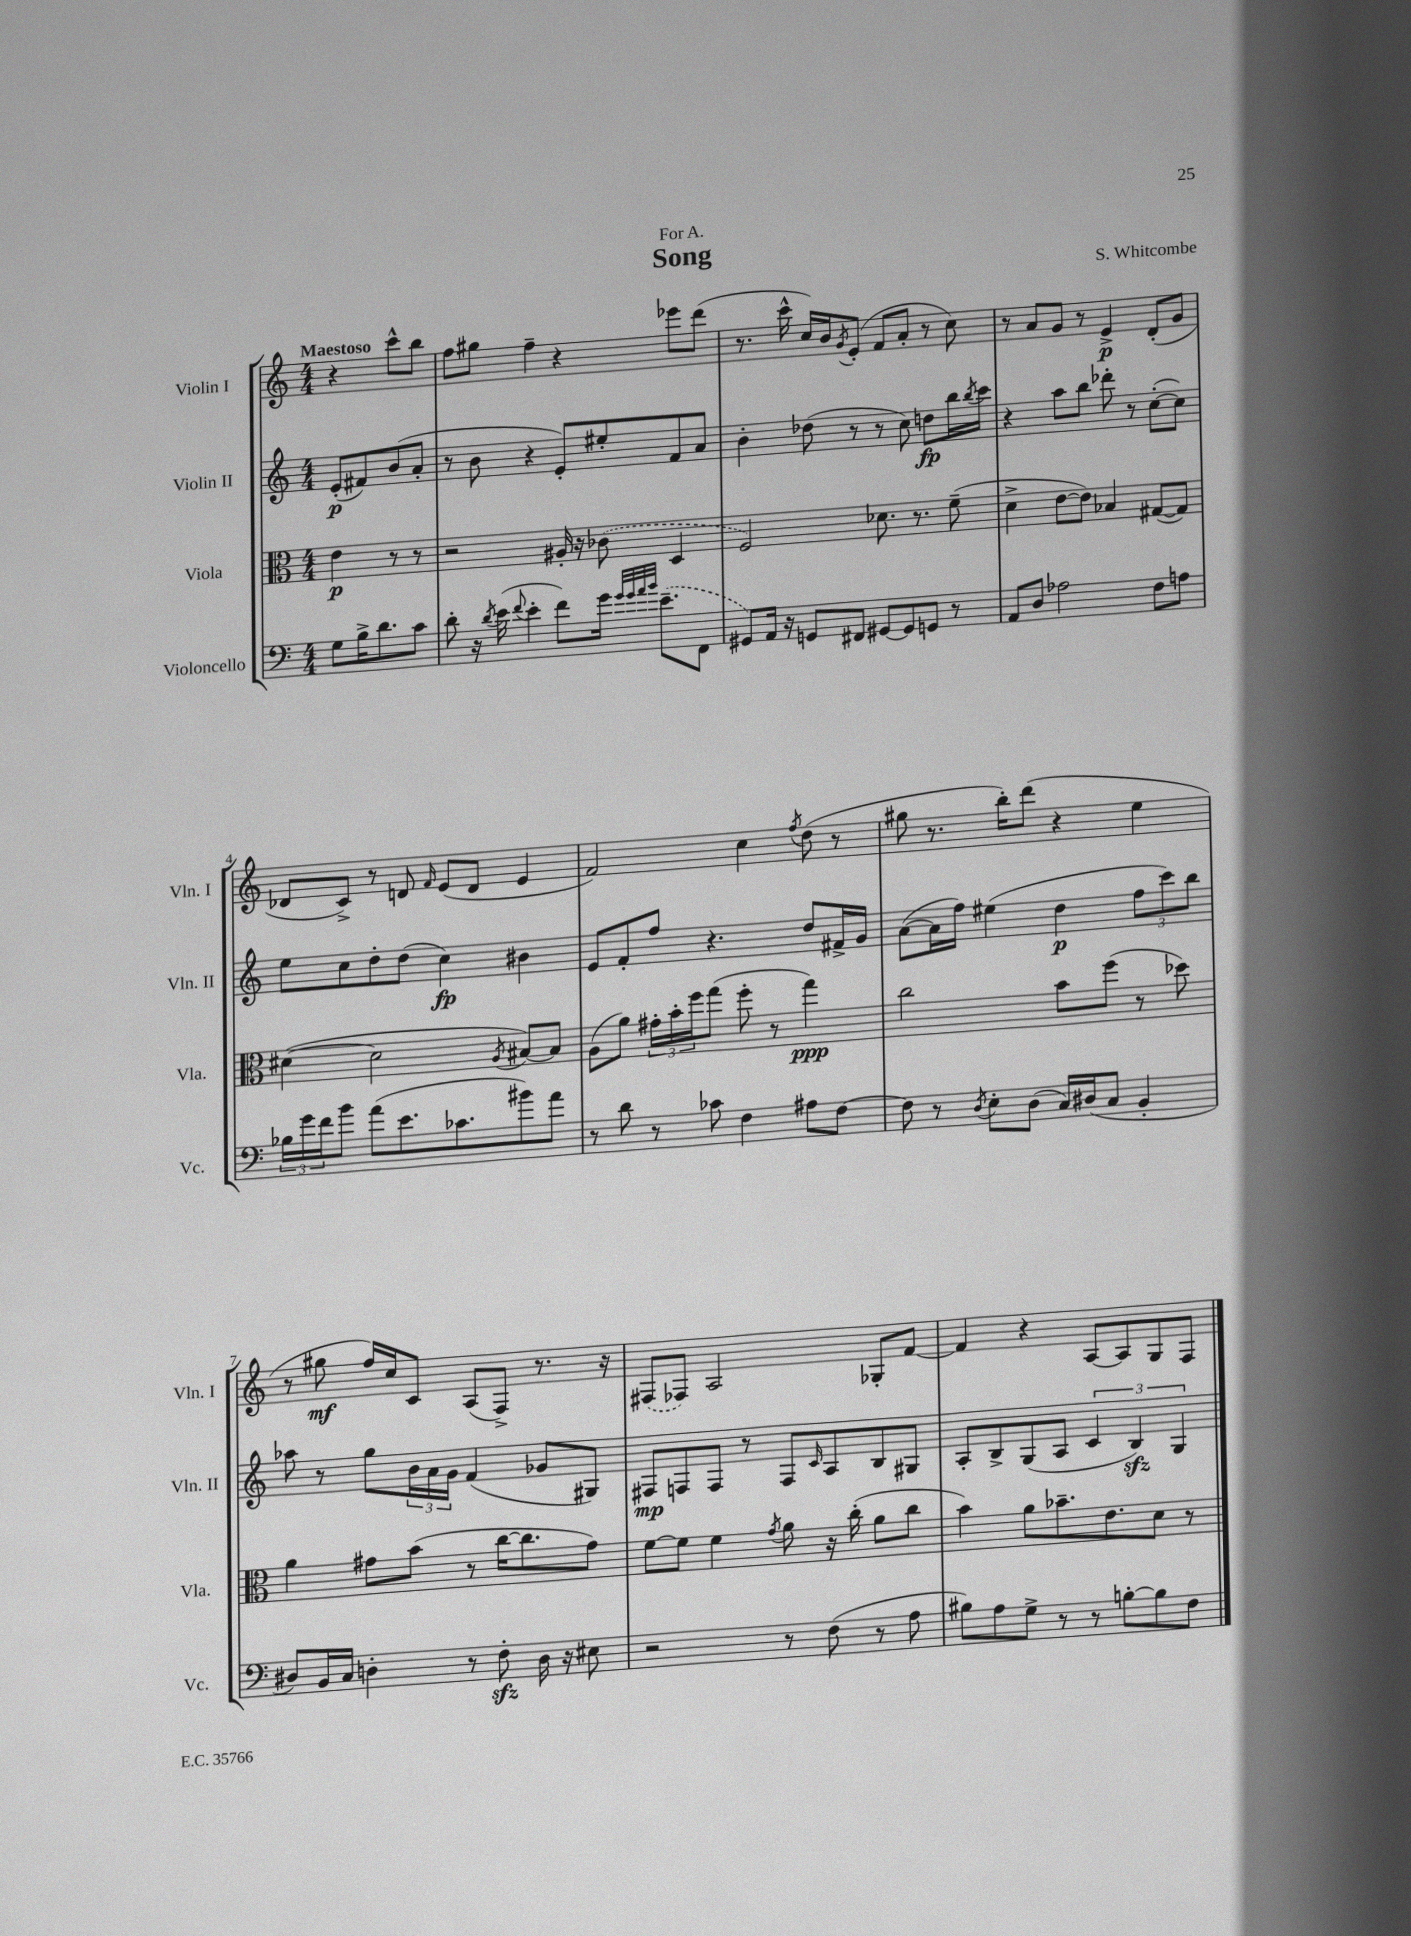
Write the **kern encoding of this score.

**kern	**kern	**dynam	**kern	**dynam	**kern	**dynam
*part4	*part3	*part3	*part2	*part2	*part1	*part1
*staff4	*staff3	*staff3	*staff2	*staff2	*staff1	*staff1
*I"Violoncello	*I"Viola	*	*I"Violin II	*	*I"Violin I	*
*I'Vc.	*I'Vla.	*	*I'Vln. II	*	*I'Vln. I	*
*clefF4	*clefC3	*	*clefG2	*	*clefG2	*
*k[]	*k[]	*	*k[]	*	*k[]	*
*M4/4	*M4/4	*	*M4/4	*	*M4/4	*
=	=	=	=	=	=	=
!	!	!	!	!	!LO:TX:a:B:t=Maestoso	!
8G\L	4e\	p	(8e'/L	p	4r	.
16B^\K	.	.	8f#X/)	.	.	.
8.d\	.	.	.	.	.	.
.	8r	.	(8b/	.	8ccc^^\L	.
8c\J	8r	.	8a'/J	.	8bb\J	.
=1	=1	=1	=1	=1	=1	=1
8d'\	2r	.	8r	.	8ff\L	.
16r	.	.	8b\	.	8gg#X\J	.
8qd/	.	.	.	.	.	.
(16e\	.	.	.	.	.	.
8qqf/	.	.	.	.	.	.
4e'\	.	.	4r	.	4ff~\	.
8f\L)	16A#X'/	.	8e'/L)	.	4r	.
.	16r	.	.	.	.	.
16g\Jk	(8c-X\	.	8ee#X'/	.	.	.
32qqg/LLL	.	.	.	.	.	.
32qqg/	.	.	.	.	.	.
32qqa/	.	.	.	.	.	.
32qqb/JJJ	.	.	.	.	.	.
(8.e~\L	.	.	.	.	.	.
.	4D/	.	8f/	.	8eee-X\L	.
8FF\J	.	.	8a/J	.	(8ddd\J	.
=2	=2	=2	=2	=2	=2	=2
8GG#X/L)	2F/)	.	4b'\	.	8.r	.
16AA/Jk	.	.	.	.	.	.
16r	.	.	.	.	16ccc^^\	.
8GGn/L	.	.	(8dd-X\	.	16cc/LL)	.
.	.	.	.	.	16b/J	.
.	.	.	.	.	8qg/	.
8FF#X/J	.	.	8r	.	(8e'/J	.
[8GG#X/L	8.d-X\	.	8r	.	8f/L	.
8GG#/]	.	.	8cc\)	.	8a'/J	.
.	8.r	.	.	.	.	.
8GGn/J	.	.	8ddn\L	fp	8r	.
8r	(8f~\	.	16bb\L	.	8cc\)	.
.	.	.	8qbb/	.	.	.
.	.	.	16ccc\JJ	.	.	.
=3	=3	=3	=3	=3	=3	=3
8AA/L	4d^\	.	4r	.	8r	.
8D/J	.	.	.	.	8a/L	.
2A-X\	[8e\L	.	8aa\L	.	8g/J	.
.	8e\J])	.	8bb\J	.	8r	.
.	4B-X/	.	8ddd-X'\	.	4e^/	p
.	.	.	8r	.	.	.
8F\L	([8G#X/L	.	([8cc'\L	.	(8d'/L	.
8An\J	8G#/J])	.	8cc\J])	.	8g/J	.
!!LO:LB:g=z
=4	=4	=4	=4	=4	=4	=4
24B-X\LL	([4d#X\	.	8ee\L	.	8d-X/L	.
24g\	.	.	.	.	.	.
24f\J	.	.	.	.	.	.
8b\J	.	.	8cc\	.	8c^/J)	.
(8a\L	2d#\]	.	8dd'\	.	8r	.
8.e\	.	.	(8dd\J	.	8dn/	.
.	.	.	.	.	16qqf/	.
.	.	.	4cc\)	fp	(8e/L	.
8.c-X\	.	.	.	.	.	.
.	.	.	.	.	8d/J	.
.	8qA/	.	.	.	.	.
8b#X\)	[8B#X/L)	.	4b#X\	.	4e/	.
8a\J	8B#/J]	.	.	.	.	.
=5	=5	=5	=5	=5	=5	=5
8r	(8A\L	.	8e/L	.	2f/)	.
8d\	8a\J)	.	8f'/	.	.	.
8r	24g#X'\LL	.	8ff/J	.	.	.
.	24b'\	.	.	.	.	.
.	24ff\J	.	.	.	.	.
8c-X\	(8gg\J	.	4.r	.	.	.
4F\	8ff'\	.	.	.	4cc\	.
.	8r	.	.	.	.	.
.	.	.	.	.	8qff/	.
8A#X\L	4gg\)	ppp	8dd/L	.	(8dd\	.
[8F\J	.	.	16f#X^/L	.	8r	.
.	.	.	16g/JJ	.	.	.
=6	=6	=6	=6	=6	=6	=6
8F\]	2cc\	.	([8a\L	.	8gg#X\	.
8r	.	.	16a\L]	.	8.r	.
.	.	.	16ff\JJ)	.	.	.
8qD/	.	.	.	.	.	.
8E'\L	.	.	(4ee#X\	.	.	.
.	.	.	.	.	16bb'\KL)	.
(8D\J	.	.	.	.	(8ddd\J	.
16C/LL)	8b\L	.	4dd\	p	4r	.
(16D#X/J	.	.	.	.	.	.
8C/J	(8ff\J	.	.	.	.	.
4BB'/	8r	.	12ff\L	.	4ee\	.
.	.	.	12ccc\)	.	.	.
.	8dd-X\)	.	.	.	.	.
.	.	.	12bb\J	.	.	.
!!LO:LB:g=z
=7	=7	=7	=7	=7	=7	=7
8D#X/L)	4a\	.	8aa-X\	.	8r	.
16BB/L	.	.	8r	.	8gg#X\	mf
16C/JJ	.	.	.	.	.	.
4Dn'\	8g#X\L	.	8gg\L	.	16ff/LL)	.
.	.	.	.	.	16cc/J	.
.	(8b\J	.	24b\L	.	8c/J	.
.	.	.	24a\	.	.	.
.	.	.	24g\JJ	.	.	.
8r	8r	.	(4f/	.	(8A/L	.
8Fzz'\	[16cc\KL	.	.	.	8F^/J)	.
.	8.cc\]	.	.	.	.	.
16D\	.	.	8g-X/L	.	8.r	.
16r	.	.	.	.	.	.
8E#X\	8g#\J)	.	8G#X/J)	.	.	.
.	.	.	.	.	16r	.
=8	=8	=8	=8	=8	=8	=8
2r	[8f\L	.	8F#X/L	mp	(8F#X/L	.
.	8f\J]	.	8Fn/	.	8F-X/J)	.
.	4f\	.	8F/J	.	2A/	.
.	.	.	8r	.	.	.
.	8qg/	.	.	.	.	.
8r	8a\	.	8F/L	.	.	.
.	.	.	16qqc/	.	.	.
(8F\	16r	.	8A/	.	.	.
.	(16cc'\	.	.	.	.	.
8r	8a\L	.	8B/	.	8G-X'/L	.
8A\	8cc\J	.	8G#X/J	.	[8f/J	.
=9	=9	=9	=9	=9	=9	=9
8B#X\L)	4b\)	.	8A'/L	.	4f/]	.
8A\	.	.	8B^/	.	.	.
8G^\J	8a\L	.	(8G/	.	4r	.
8r	8.b-X~\	.	8A/J	.	.	.
8r	.	.	6c/	.	[8A/L	.
.	8.e\	.	.	.	.	.
[8Bn'\L	.	.	.	.	8A/]	.
.	.	.	6Bzz/)	.	.	.
8B\]	8d\J	.	.	.	8G/	.
.	.	.	6G/	.	.	.
8F\J	8r	.	.	.	8F/J	.
==	==	==	==	==	==	==
*-	*-	*-	*-	*-	*-	*-
